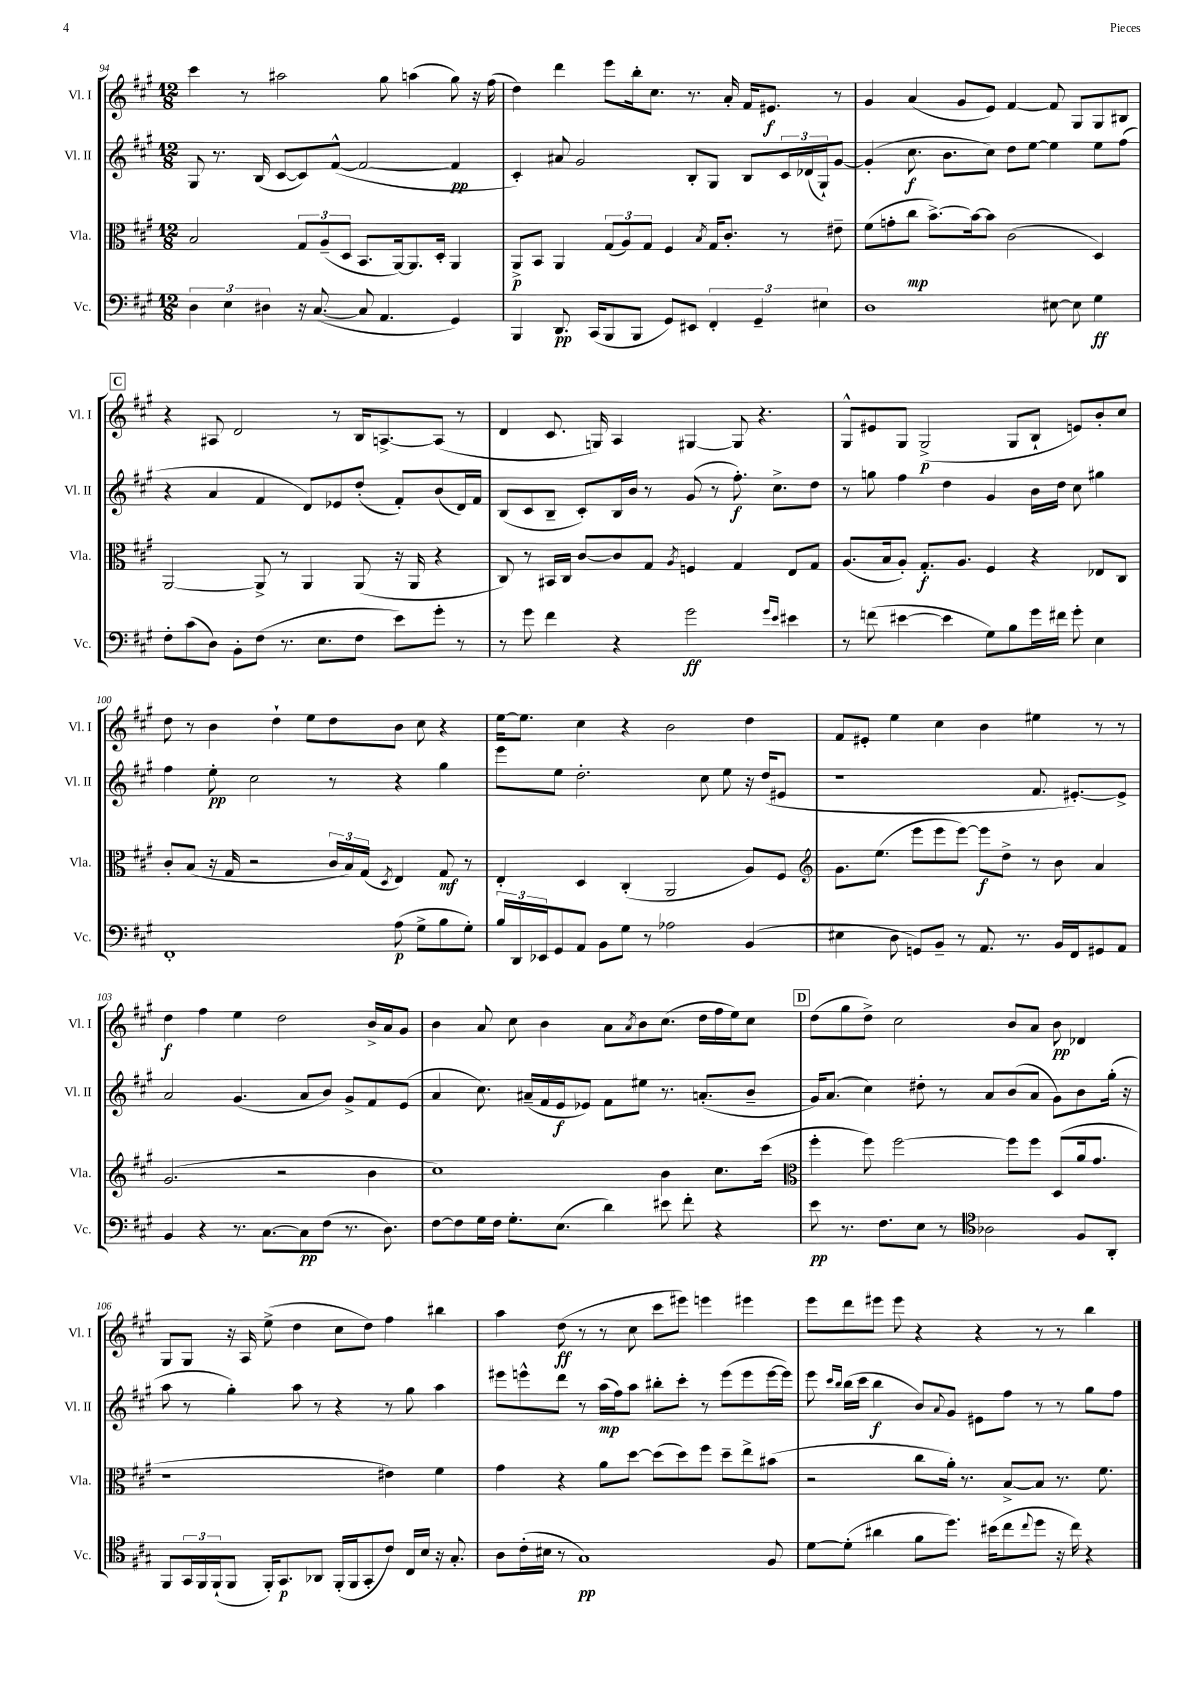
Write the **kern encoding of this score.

**kern	**kern	**kern	**kern
*staff4	*staff3	*staff2	*staff1
*clefF4	*clefC3	*clefG2	*clefG2
*k[f#c#g#]	*k[f#c#g#]	*k[f#c#g#]	*k[f#c#g#]
*M12/8	*M12/8	*M12/8	*M12/8
6D\	2B/	8G#/	4ccc#\
.	.	8.r	.
6E\	.	.	.
.	.	.	8r
.	.	(16B/	.
6D#\	.	.	.
.	.	[8c#/L	2aa#\
16r	12G#/L	8c#/])	.
([8.C#/	.	.	.
.	(12A~/	.	.
.	.	([8f#^^/J	.
.	12D/J	.	.
8C#/]	8.BB/L	2f#/_	.
4.AA/	.	.	8gg#\
.	[16AA/k)	.	.
.	8.AA/]	.	(4aa\
.	16D'/Jk	.	.
4GG#/)	4AA/	4f#/]	8gg#\)
.	.	.	16r
.	.	.	(16ff#\
=	=	=	=
4BBB/	8AA^/L	4c#'/)	4dd\)
.	8BB/J	.	.
8.DD/	4AA/	8a#/	4ddd\
.	.	2g#/	.
(16CC#/LK	.	.	.
8BBB/	(12G#/L	.	8eee\L
.	12A/)	.	.
8BBB/J	.	.	16bb'\k
.	12G#/J	.	.
.	.	.	8.cc#\J
8GG#/L)	4F#/	.	.
8EE#/J	.	8B'/L	8.r
.	8qB/	.	.
6FF#'/	16G#/LK	8G#/J	.
.	8.c#'/J	.	16a'/
.	.	8B/L	16f#/LK
6GG#~/	.	.	.
.	.	.	8.e#/J
.	8r	24c#/L	.
.	.	(24d-/	.
6E#\	.	24G#`/J)	.
.	8e#~\	[8g#/J	8r
=	=	=	=
1D	(8f#\L	(4g#'/]	4g#/
.	8g'\	.	.
.	8cc#\J	8.cc#\	(4a/
.	[8.b^\L)	.	.
.	.	8.b\L	.
.	.	.	8g#/L
.	16b\_k	.	.
.	8b\]J	8cc#\J)	8e/J)
.	(2c#\	8dd\L	[4f#/
.	.	[8ee\J	.
[8E#\	.	4ee\]	8f#/]
8E#\]	.	.	8G#/L
4G#\	4D/)	8ee\L	8G#/
.	.	(8ff#\J	8B#/J
=	=	=	=
8F#'\L	[2AA/	4r	4r
(8c#\	.	.	.
8D\J)	.	4a/	8A#/
8BB'\L	.	.	2d/
(8F#\J	8AA^/]	4f#/	.
8.r	8r	.	.
.	4AA/	8d/L)	.
8.E\L	.	.	.
.	.	8e-/	8r
8F#\J	(8AA/	(8dd'/J	16B/LK
.	.	.	[8.A^/
8e\L)	16r	8f#'/L)	.
.	16AA/	.	.
8g#'\J	4r	(8b/	(8A/]J
8r	.	16d/L)	8r
.	.	16f#/JJ	.
=	=	=	=
8r	8C#/)	(8B/L	4d/
8g#\	8r	8c#/	.
4f#\	16BB#/LL	8B~/J	8.c#/
.	16C#/JJ	.	.
.	[8c#/L	8c#'/L)	.
.	.	.	16G/)
4r	8c#/]	16B/L	4A/
.	.	16b/JJ	.
.	8G#/J	8r	.
.	8qA/	.	.
2g#\	4F/	(8g#/	[4G#/
.	.	8r	.
.	4G#/	8.ff#'\)	8G#/]
.	.	.	4.r
.	.	8.cc#^\L	.
16qqg#/LL	.	.	.
16qqe/JJ	.	.	.
4e#\	8E/L	.	.
.	8G#/J	8dd\J	.
=	=	=	=
8r	(8.A/L	8r	8G#^^/L
(8f\	.	8gg\	8e#/
.	16B/k	.	.
[4e#\	8A'/J)	4ff#\	8G#/J
.	8.G#'/L	.	(2G#^/
4e#\]	.	4dd\	.
.	8.A/J	.	.
8G#\L)	4F#/	4g#/	.
8B\	.	.	8G#/L
16g#\L	4r	16b\LL	8B`/J
16f#\JJ	.	16dd\JJ	.
8g#'\	.	8cc#\	8e/L)
4E\	8E-/L	4gg#\	8b'/
.	8C#/J	.	8cc#/J
=	=	=	=
1FF#'	8c#'/L	4ff#\	8dd\
.	(8B/J	.	8r
.	16r	8ee'\	4b\
.	16G#/	.	.
.	2r	2cc#\	.
.	.	.	4dd`\
.	.	.	8ee\L
.	24c#/LL	8r	8dd\
.	24B/)	.	.
.	(24G#/JJ	.	.
.	8qD/	.	.
(8A\	4E/)	4r	8b\J
8G#^\L	.	.	8cc#\
8B\	8G#/	4gg#\	4r
8G#'\J)	8r	.	.
=	=	=	=
24B/LL	4E'/	8eee\L	[16ee\LK
24DD/	.	.	.
.	.	.	8.ee\]J
24EE-/J	.	.	.
8GG#/	.	8ee\J	.
8AA/J	4D/	2.dd'\	4cc#\
8BB\L	.	.	.
8G#\J	(4C#'/	.	4r
8r	.	.	.
2A-\	2AA/	.	2b\
.	.	8cc#\	.
.	.	8ee\	.
(4BB/	8A/L)	16r	4dd\
.	.	(16dd/LK	.
.	8F#/J	8e#/J	.
=	=	=	=
*	*clefG2	*	*
4E#\	8.g#\L	1r	8f#/L
.	.	.	8e#'/J
.	(8.ee\J	.	.
8D\	.	.	4ee\
8GG/L)	8eee\L	.	.
8BB~/J	8eee\	.	4cc#\
8r	[8eee\J)	.	.
8.AA/	8eee\]L	.	4b\
.	8dd^\J	.	.
8.r	.	.	.
.	8r	8.f#/	4ee#\
16BB/LL	8b\	.	.
16FF#/J	.	[8.e#'/L)	.
8GG#/	4a/	.	8r
8AA/J	.	8e#^/]J	8r
=	=	=	=
4BB/	(2.g#/	2a/	4dd\
4r	.	.	4ff#\
8.r	.	(4.g#/	4ee\
[8.C#\L	.	.	.
.	2r	.	2dd\
8C#\]	.	8a/L	.
(8F#\J	.	8b/J)	.
8.r	.	8g#^/L	.
.	4b\	8f#/	16b^/LL
8.D\)	.	.	16a/J
.	.	(8e/J	8g#/J
=	=	=	=
[8F#\L	1cc#)	4a/	4b\
8F#\]	.	.	.
16G#\L	.	8.cc#\)	8a/
16F#\JJ	.	.	.
8.G#'\L	.	.	8cc#\
.	.	(16a#~/LL	.
.	.	16f#/	4b\
(8.E\J	.	16e/J	.
.	.	8e-/J)	.
4d\)	.	8f#\L	8a\L
.	.	.	8qa/
.	.	8ee#\J	8b\
8e#\	4b\	8.r	(8.cc#\J
8f#'\	.	.	.
.	.	(8.a'/L	16dd\LL
4r	8.cc#\L	.	16ff#\
.	.	.	16ee\J)
.	.	8b~/J	8cc#\J
.	(16ccc#\Jk	.	.
=	=	=	=
*	*clefC3	*	*
8e\	4ff#'\	16g#/LK)	(8dd\L
.	.	(8.a/J	.
8.r	.	.	8gg#\
.	8ff#\)	4cc#\)	8dd^\J)
8.F#\L	.	.	.
.	[2ff#\	.	2cc#\
8E\J	.	8dd#'\	.
8r	.	8r	.
*clefC4	*	*	*
2A-\	.	8a/L	.
.	8ff#\]L	(8b/	8b/L
.	8ff#\J	8a/J	8a/J
.	(8D/L	8g#\L)	8b\
8F#/L	16a/k	8b\	4d-/
.	8.g#/J	.	.
8AA'/J	.	(16gg#'\Jk	.
.	.	16r	.
=	=	=	=
8FF#/L	1r	8aa\	8G#/L
24GG#/L	.	8r	8G#/J
24FF#/	.	.	.
(24FF#`/J	.	.	.
8FF#/J	.	4gg#'\)	16r
.	.	.	16A/
16FF#'/LK)	.	.	(8ee^\
8.GG#/	.	.	.
.	.	8aa\	4dd\
8AA-/J	.	8r	.
(16FF#'/LL	.	4r	8cc#\L
16FF#/J	.	.	.
8GG#'/	.	.	8dd\J)
8c#/J)	4e#\)	8r	4ff#\
16C#/LL	.	8gg#\	.
16B/JJ	.	.	.
16r	4f#\	4aa\	4bb#\
8.G#'/	.	.	.
=	=	=	=
8A\L	4g#\	8eee#\L	4aa\
(16c#'\L	.	8eee^^\	.
16B#\JJ	.	.	.
8r	4r	8ddd\J	(8dd\
1G#)	.	8r	8r
.	8a\L	(16aa\LL	8r
.	.	16ff#\J)	.
.	[8dd\J	8aa\J	8cc#\
.	(8dd\]L	8bb#'\L	8ccc#\L
.	8dd\)	8ccc#'\J	8eee#\J)
.	8ff#\J	8r	4eee\
.	8dd~\L	(8eee\L	.
.	8ee^\	8eee\	4eee#\
8F#/	(8b#\J	[16eee\L	.
.	.	16eee\]JJ)	.
=	=	=	=
[8d\L	2r	8eee\	8eee\L
.	.	16qqccc#/LL	.
.	.	16qqbb/JJ	.
(8d'\]J	.	(16bb\LL	8ddd\
.	.	16ccc#\JJ	.
4a#\	.	4bb\	8eee#\J
.	.	.	8eee#\
8f#\L	8cc#\L	8b/L)	4r
.	.	8qqa/	.
8.dd\J)	16a'\Jk)	8g#/J	.
.	8.r	.	.
.	.	8e#\L	4r
(16b#\LK	.	.	.
8cc#\	[8B^/L	8ff#\J	.
8qqcc#/	.	.	.
8dd\J	8B/]J	8r	8r
16r	8.r	8r	8r
16cc#\)	.	.	.
4r	.	8gg#\L	4bb\
.	8.f#\	.	.
.	.	8ff#\J	.
==	==	==	==
*-	*-	*-	*-
